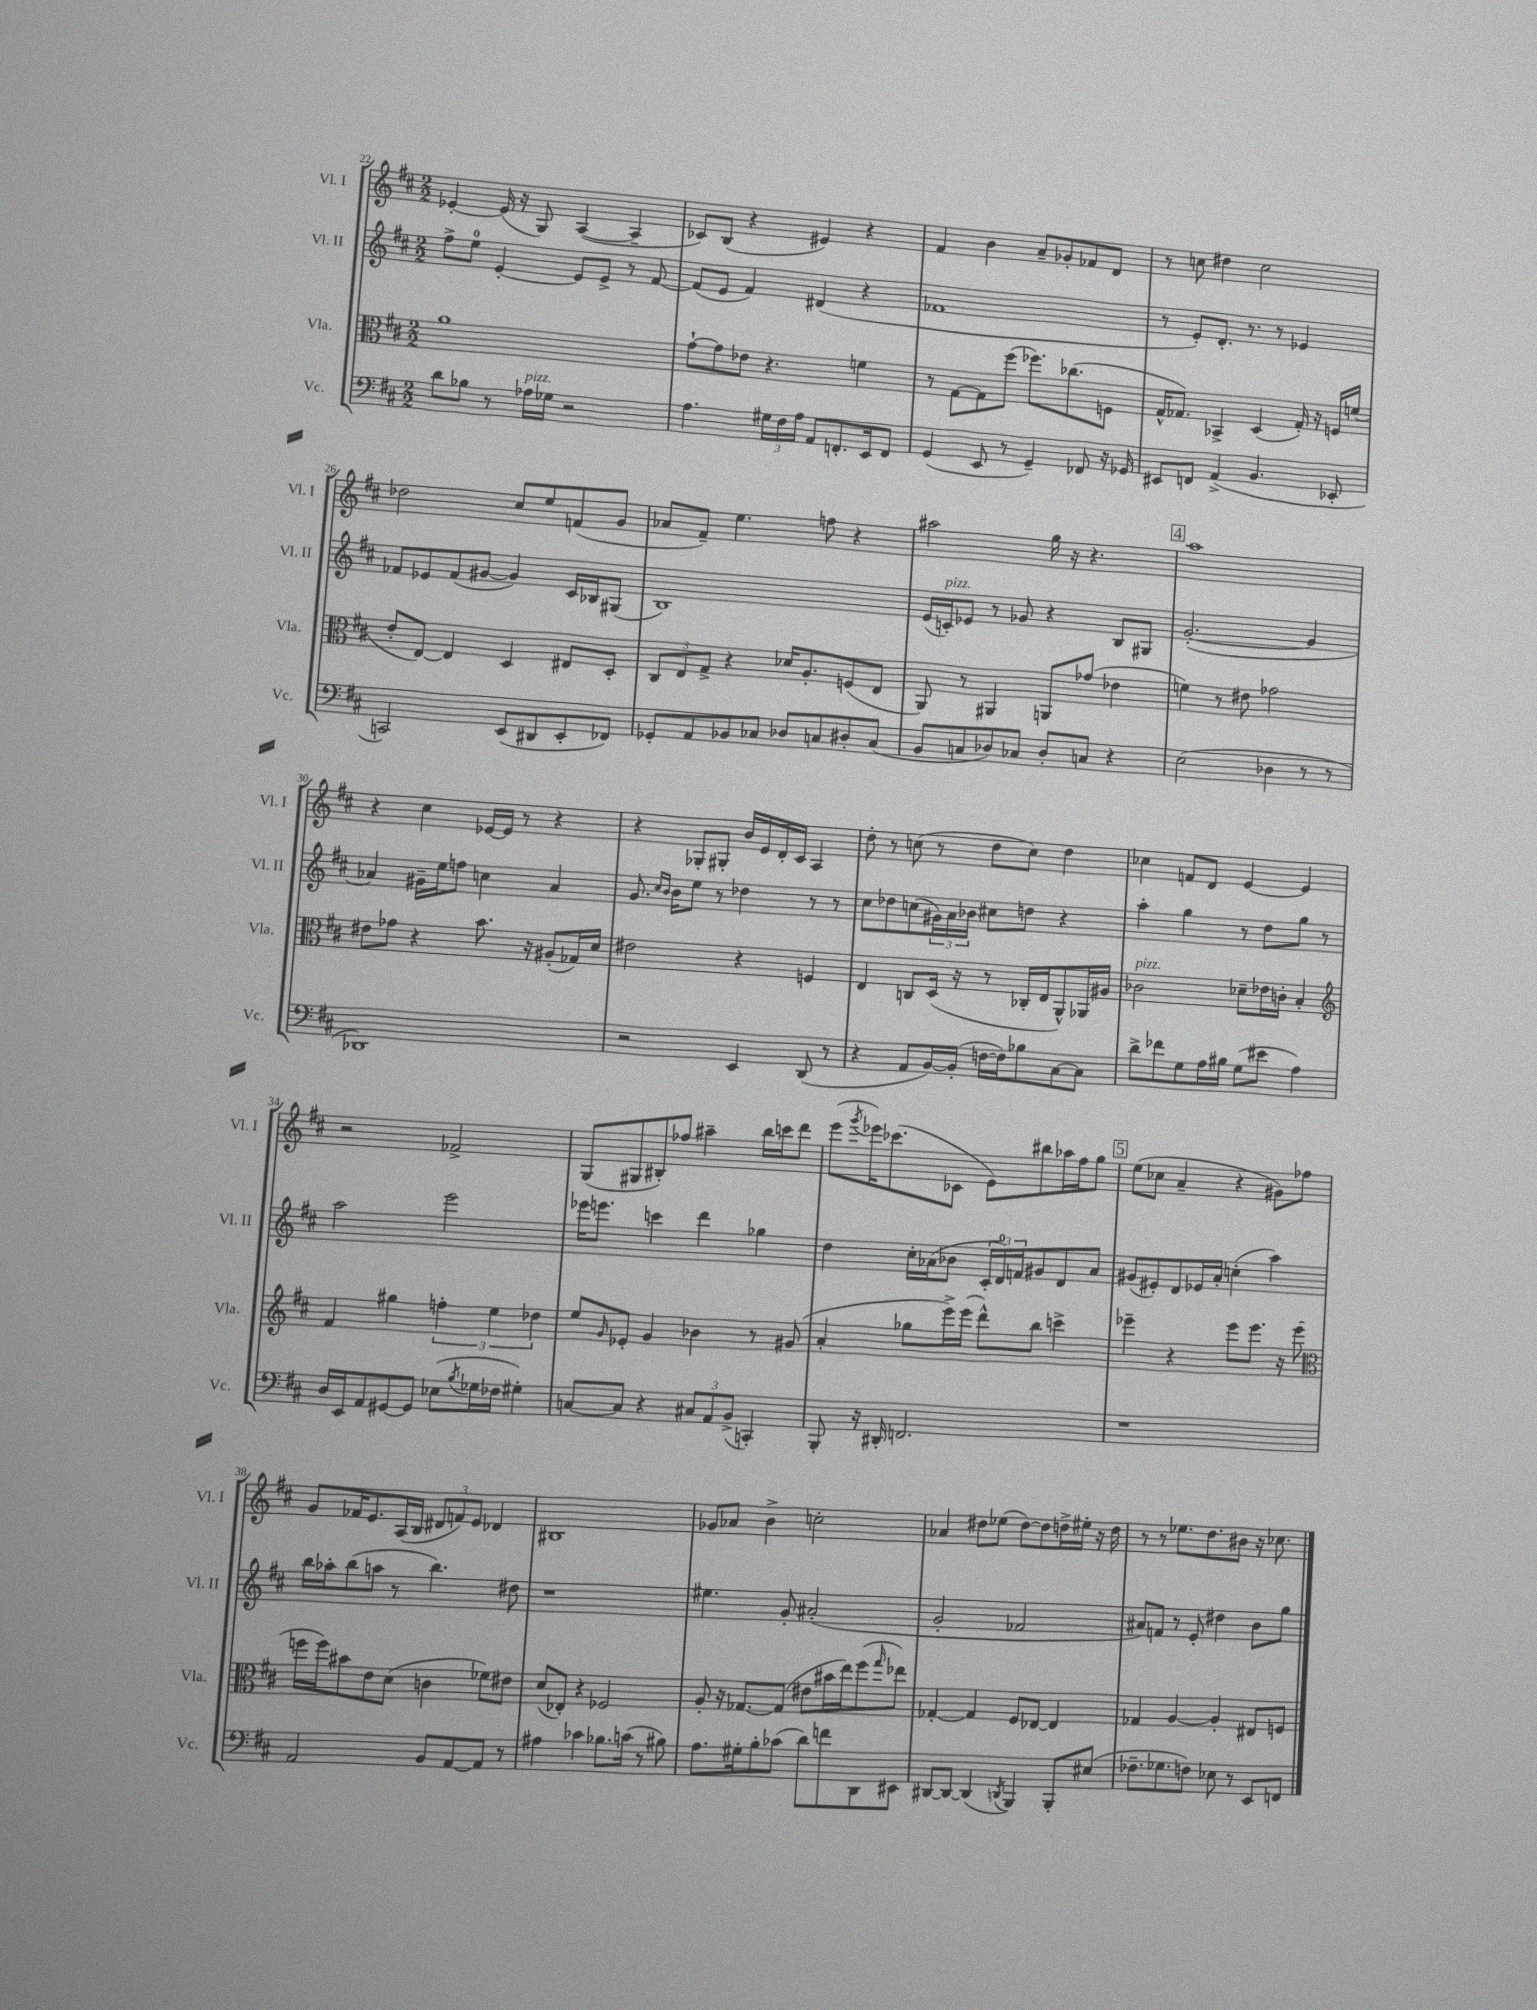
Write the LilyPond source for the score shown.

<<
\new StaffGroup <<
\new Staff = "s0" \with { instrumentName = "Vl. I" shortInstrumentName = "Vl. I" } {
    \clef treble \key d \major \numericTimeSignature \time 2/2
    ees'4~-. ees'16( r16 g8) a4~( a4-- |
    ces'8) b8( r4 eis'4) r4 |
    fis'4 b'4 a'8-- ges'8-. fes'8 d'8 |
    r8 c''8 dis''4 c''2 |
    des''2 cis''8 e''8 f'8( g'8 |
    aes'8 fis'8--) e''4. f''8 r4 |
    ais''2 g''16 r16 r4. |
    \mark \markup { \box "4" } a''1 |
    r4 cis''4 ees'16~ ees'16 r8 r4 |
    r4 ges8-. gis8-. b'16 e'16 d'16-. cis'16 a4 |
    d''8-. r8 c''8( r8 d''8 c''8) d''4 |
    ces''4 f'8 d'8 e'4~ e'4 |
    r2 fes'2-> |
    g8( gis8 bis8-.) fes''8 ais''4-- b''16 c'''16 d'''8 |
    e'''8( \acciaccatura { g'''8 } ees'''16) ces'''8.( ces'8 e'8) bis''8 aes''16 fis''16 g''8 |
    \mark \markup { \box "5" } e''8( ces''8 a'4-- r4 gis'8) fes''8 |
    g'8 fes'16 e'8. a16( b16 \tuplet 3/2 { dis'8 f'8) e'8 } des'4 |
    bis1 |
    ges'8 aes'8 b'4-> c''2-. |
    aes'4 dis''8 ees''8( dis''8~) dis''8 d''16-> eis''16-. r16 d''16 |
    r8 r8 ees''8. d''8. bis'8 r16 ces''8. \bar "|." |
}
\new Staff = "s1" \with { instrumentName = "Vl. II" shortInstrumentName = "Vl. II" } {
    \clef treble \key d \major \numericTimeSignature \time 2/2
    fis''8-> e''8-0 e'4~-. e'8 e'8-> r8 fis'8~ |
    fis'8( e'8 fis'4) dis'4( r4 |
    fes'1 |
    r8 e'8-.) d'8.-. r8. r8 ees'4 |
    fes'8 ees'8 fes'8( gis'8~ gis'4) cis'16 bes16 gis8( |
    b1) |
    e'16( c'16-.^\markup { \italic "pizz." }) ees'8 r8 ges'8 r4 b8 gis8 |
    \mark \markup { \box "4" } g'2.~-.( g'4 |
    aes'4) gis'16-- e''16 f''8 c''4 aes'4 |
    g'8. \grace { cis''16 b'16 } b'16 e''8 r8 des''4 r8 r8 |
    cis''8 des''8 c''8( \tuplet 3/2 { gis'16) a'16 bes'16 } cis''8 d''8 r4 |
    a''4-. g''4 r8 d''8 g''8 r8 |
    a''2 e'''2 |
    ees'''16 e'''8. c'''4 d'''4 ges''4 |
    d''4 cis''16-. aes'16( bes'8 \tuplet 3/2 { cis'16-. d'16-0) f'16 } gis'8 d'8 aes'8 |
    \mark \markup { \box "5" } gis'8( eis'8-.) d'8 ees'16 a'16-. c''4-.( a''4) |
    b''16 aes''16-. b''8( a''8 r8 b''4.) dis''8 |
    r1 |
    eis''4. g'8-. ais'2-.( |
    g'2-. fes'2 |
    ais'8) f'8 r8 e'8-. dis''4 b'8 g''8 \bar "|." |
}
\new Staff = "s2" \with { instrumentName = "Vla." shortInstrumentName = "Vla." } {
    \clef alto \key d \major \numericTimeSignature \time 2/2
    a'1 |
    g'8~-! g'8 ees'8 r4. f'4 |
    r8 g8~ g8 fis''8( fes''8.) ces''8.( f8 |
    g16-^ ges8.) bes,4-> d4( ges16-.) r16 f16 f'16( |
    e'8-. e8~) e4 d4 eis8 d8-. |
    \tuplet 3/2 { cis8 e8 g8-> } r4 des'16 a8.-. f8( e8 |
    a,8) r8 ais,4 a,8 ges'8( ees'4 |
    \mark \markup { \box "4" } f'4) r8 eis'8 ges'2 |
    eis'8 ges'8 r4 b'8. r16 ais8-.( ges16) d'16 |
    eis'2 r4 f4 |
    e4 c8 d16( r16 r8 ces16-. e16 a,8-^) aes,16 ais16 |
    ces'2^\markup { \italic "pizz." } des'8-- ees'16 c'16-. b4-. |
    \clef treble fis'4 gis''4 \tuplet 3/2 { f''4-. e''4 des''4 } |
    e''8 \grace { g'16 } ees'8-. g'4 bes'4 r8 gis'8( |
    a'4-. ges''8 e'''16->) e'''16( d'''8-^) b''8 c'''4-> |
    \mark \markup { \box "5" } ees'''4-- r4 ees'''8 ees'''8. r16 ees'''8( |
    \clef alto f''16 f''16) bis'8 e'8 d'8( c'4 fes'8) eis'8 |
    d'8( ees8-.) r4 fes2 |
    a8-. r16 ges8.~ ges8( eis'8 bis'16 e''16) fis''8( \grace { g''16 } ees''8) |
    ges4~-. ges4 fis8 ees8~ ees4 |
    ges4 a4~ a4-. eis8 f8 \bar "|." |
}
\new Staff = "s3" \with { instrumentName = "Vc." shortInstrumentName = "Vc." } {
    \clef bass \key d \major \numericTimeSignature \time 2/2
    d'8 bes8 r8 aes16^\markup { \italic "pizz." } ges16 r2 |
    a4. \tuplet 3/2 { gis16 fis16 a16 } a,8 f,8.-. e,16 f,8 |
    g,4( e,8 r8 g,4--) fes,8 r16 ges,16 |
    eis,8 f,8 a,4->( b,4. ees,8-. |
    c,2) e,8( dis,8 e,8-. fes,8) |
    ges,8-. a,8 bes,8 ces8 des8 c8 dis8-. c8( |
    b,8 c8 des8) ces8 des8-. c8 r4 |
    \mark \markup { \box "4" } e2( des4 r8 r8 |
    des,1) |
    r2 e,4 d,8( r8 |
    r4 a,8 b,16~) b,16-.( f16~ f16) bes8 cis8~ cis8 |
    d'8-> fes'8 g8 a16 bis16 g8( eis'8 a4) |
    d16 e,16 a,8 gis,8~ gis,8 ees8( \acciaccatura { b8 } ges16 fes16 gis4-.) |
    c8~ c8 r4 \tuplet 3/2 { cis8 a,8 b,8->( } c,4-.) |
    b,,8-. r16 dis,16-. f,2. |
    \mark \markup { \box "5" } r1 |
    a,2 b,8 a,8~ a,8 r8 |
    ais4 ces'4 bes8. c'16( r8 bis8) |
    a8. gis16-. b8-. ces'8( d'8) f'8 d,8 eis,8 |
    dis,8~ dis,8~ dis,4( \acciaccatura { d,8 } b,,4) b,,8-. eis8( |
    fes8.-- ges8. f8) ees8 r8 e,8 f,8 \bar "|." |
}
>>
>>
\layout { \context { \Score currentBarNumber = #22 } }
